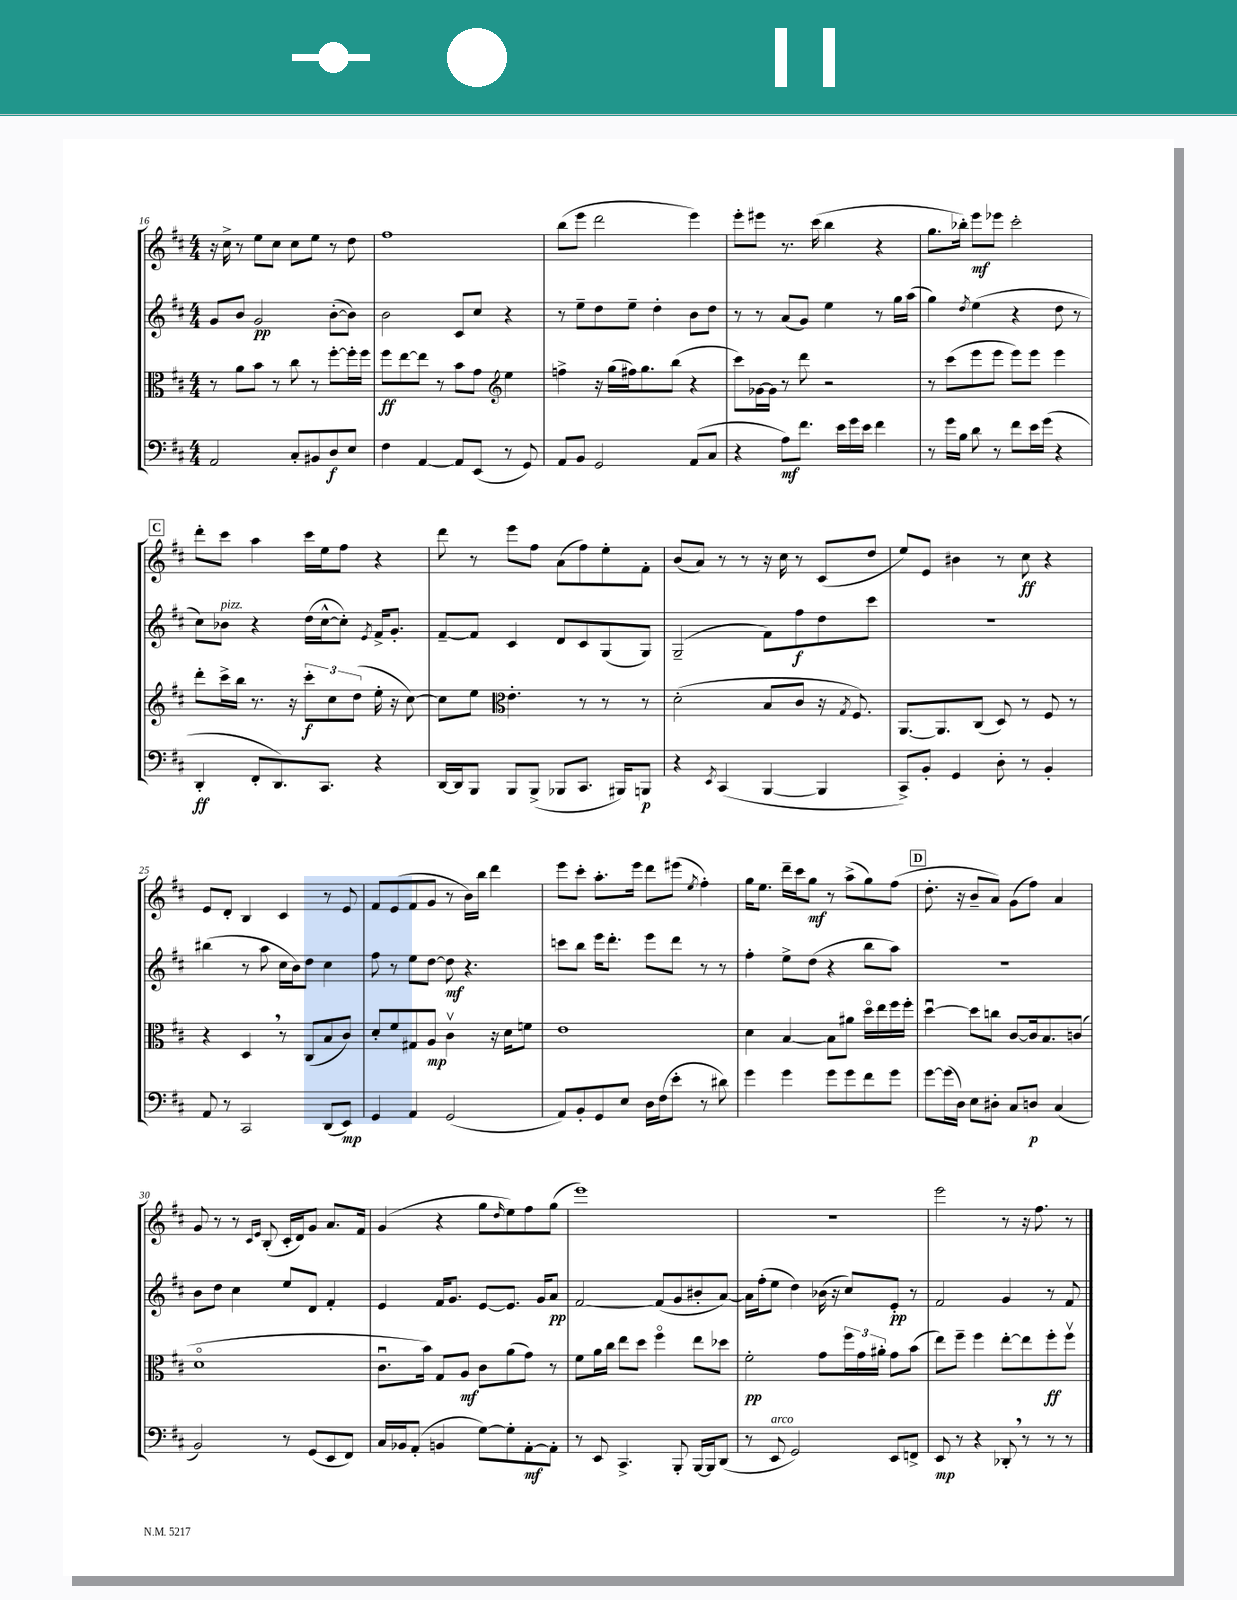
<<
\new StaffGroup <<
\new Staff = "s0" {
    \clef treble \key d \major \numericTimeSignature \time 4/4
    r16 cis''16-> r8 e''8 cis''8 cis''8 e''8 r8 d''8 |
    fis''1 |
    b''8( e'''8 d'''2 e'''4) |
    e'''8-. eis'''8 r8. cis'''16( b''4 r4 |
    g''8. bes''16-.) e'''8\mf ees'''8 cis'''2-. |
    \mark \markup { \box "C" } d'''8-. cis'''8 a''4 cis'''16 e''16 fis''8 r4 |
    d'''8 r8 e'''8 fis''8 a'8( fis''8) e''8-. fis'8-. |
    b'8( a'8) r8 r8 r16 cis''16 r8 cis'8( d''8 |
    e''8) e'8 bis'4 r8 cis''8\ff r4 |
    e'8 d'8-. b4 cis'4 r8 e'8 |
    fis'8 e'8( fis'8 g'8 r8 b'16) b''16 d'''4 |
    e'''8 cis'''8-. a''8.-. e'''16 d'''8 eis'''8( \acciaccatura { e''8 } fis''4-.) |
    g''16 e''8. d'''16-- cis'''16 g''8\mf r8 a''8->( g''8) fis''8( |
    \mark \markup { \box "D" } d''8.-. r16 b'8-- a'8) g'8( fis''8) a'4 |
    g'8 r8 r8 \grace { cis'16 e'16 } b8-.( cis'16-. d'16) g'8 a'8. fis'16 |
    g'4( r4 g''8 \grace { d''16 } e''8) fis''8 g''8( |
    e'''1) |
    R1 |
    e'''2 r8 r16 fis''8. r8 \bar "|." |
}
\new Staff = "s1" {
    \clef treble \key d \major \numericTimeSignature \time 4/4
    g'8 b'8 g'2\pp b'8~-.( b'8) |
    b'2 cis'8 cis''8 r4 |
    r8 e''8-- d''8 e''8-- d''4-. b'8 d''8 |
    r8 r8 a'8( g'8) e''4 r8 g''16 a''16( |
    g''4) \acciaccatura { d''8 } e''4( r4 d''8 r8 |
    \mark \markup { \box "C" } cis''8) bes'8^\markup { \italic "pizz." } r4 d''16( cis''16~-^ cis''8-.) \acciaccatura { e'8 } fis'16-> g'8.-. |
    fis'8~-- fis'8 cis'4 d'8 cis'8 g8( g8) |
    g2--( fis'8) fis''8\f d''8 cis'''8 |
    R1 |
    bis''4( r8 a''8 cis''16 b'16) d''8 cis''4 |
    fis''8 r8 e''8 d''8~ d''8\mf r4. |
    c'''8 b''8 e'''16 d'''8.-. e'''8 d'''8 r8 r8 |
    fis''4-. e''8-> d''8( r4 b''8 a''8) |
    \mark \markup { \box "D" } r1 |
    b'8 d''8 cis''4 e''8 d'8 fis'4-. |
    e'4 fis'16 g'8. e'8~ e'8. g'16 a'8\pp |
    fis'2~ fis'8( g'8 bis'8-. a'8~) |
    a'16 fis''16-.( e''8 d''4) bes'16( r16 cis''8) e'8-.\pp r8 |
    fis'2 g'4 r8 fis'8 \bar "|." |
}
\new Staff = "s2" {
    \clef alto \key d \major \numericTimeSignature \time 4/4
    r8 a'8 b'8 r8 cis''8 r8 fis''8~-. fis''16-. fis''16 |
    fis''8\ff e''8~ e''8 r8 b'8 g'8 \clef treble e''4 |
    f''4-> r16 g''16( fis''16) g''8. b''8( r4 |
    cis'''8) ges'16~ ges'16 r8 d'''8 r2 |
    r8 cis'''8( e'''8 e'''8 e'''8) e'''8 e'''4 |
    \mark \markup { \box "C" } d'''8-. cis'''16-> b''16 r8. r16 \tuplet 3/2 { cis'''8-.\f cis''8 d''8( } e''16-. r16 cis''8~) |
    cis''8 e''8 \clef alto e'4.-. r8 r8 r8 |
    d'2-.( b8 cis'8 r16 \acciaccatura { g8 } fis8.) |
    a,8.~ a,8. cis8( d8) r8 fis8 r8 |
    r4 d4 \breathe r8 cis8( b8 cis'8) |
    d'8-. fis'8 gis8 a8\mp cis'4\upbow r16 d'16 f'8 |
    e'1 |
    d'4 b4~ b8 ais'8 d''16\flageolet e''16 fis''16 fis''16-. |
    \mark \markup { \box "D" } d''4~\downbow d''8 c''8 cis'8~ cis'16 b8. c'8( |
    d'1\flageolet |
    cis'8.\downbow b'16) g8 a8\mf cis'8 a'8( g'8) r8 |
    fis'8 a'16 cis''16 e''8 d''8 fis''4\flageolet e''8 des''8 |
    fis'2-.\pp g'8 \tuplet 3/2 { fis''16 g'16 ais'16-. } g'8 b'8( |
    e''8) fis''8-- fis''4 e''8~-. e''8 fis''8-.\ff fis''8\upbow \bar "|." |
}
\new Staff = "s3" {
    \clef bass \key d \major \numericTimeSignature \time 4/4
    a,2 cis8-. bis,8 d8\f e8 |
    fis4 a,4~ a,8 e,8( r8 g,8) |
    a,8 b,8 g,2 a,8( cis8 |
    r4 a8\mf) fis'8. e'16 g'16 e'16 fis'4 |
    r8 g'16 b16 d'8 r8 fis'8 e'16 g'16( r4 |
    \mark \markup { \box "C" } d,4-.\ff fis,8-. d,8.) cis,8. r4 |
    d,16~ d,16 b,,8 b,,8 b,,8->( bes,,8 cis,8. bis,,16) b,,8\p |
    r4 \acciaccatura { e,8 } cis,4( b,,4~ b,,4 |
    cis,8->) b,8-. g,4 d8-. r8 b,4-. |
    a,8 r8 cis,2 d,8( e,8\mp) |
    g,4 a,4 g,2( |
    a,8) b,8-. g,8 e8 d16 fis16( e'8-. r8 dis'8) |
    g'4 g'4 g'8 g'8 fis'8 g'8 |
    \mark \markup { \box "D" } g'8~ g'16( d16) e8 dis8-. cis8 d8\p cis4( |
    b,2) r8 g,8( e,8 fis,8) |
    cis16 bes,16 a,8-.( b,4 g8~) g8-. a,8~-.\mf a,8-. |
    r8 e,8 cis,4.-> b,,8-. b,,16~ b,,16 d,8( |
    r8 e,8^\markup { \italic "arco" } g,2) e,8 f,8-> |
    e,8\mp r8 r4 des,8-. \breathe r8 r8 r8 \bar "|." |
}
>>
>>
\layout { \context { \Score currentBarNumber = #16 } }
